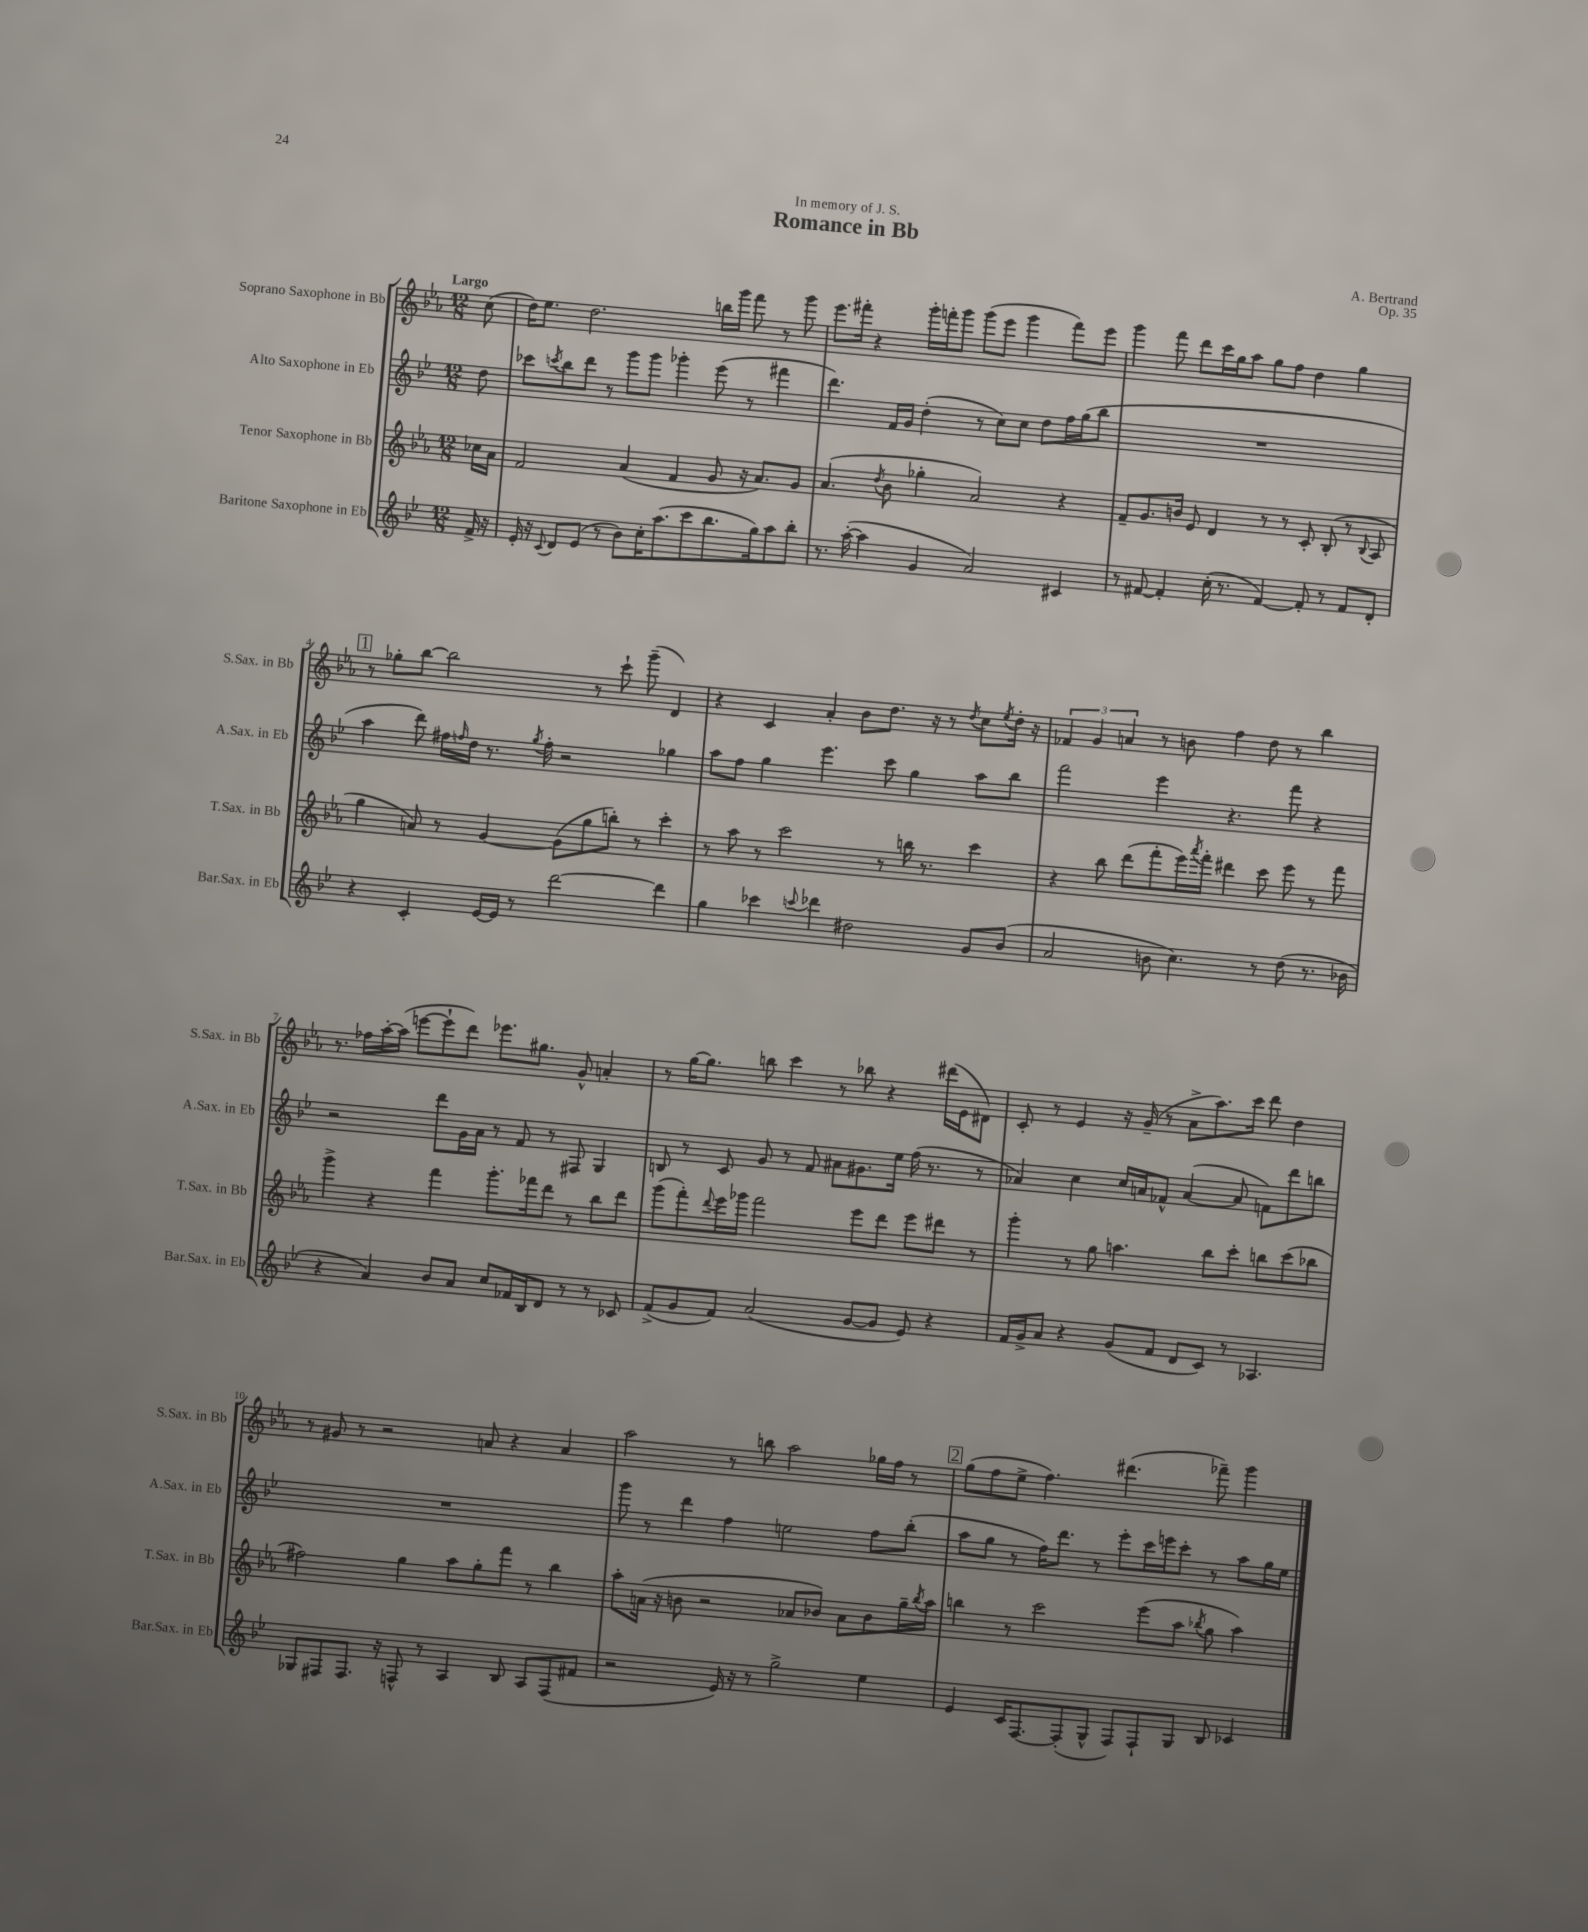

**kern	**kern	**kern	**kern
*part4	*part3	*part2	*part1
*staff4	*staff3	*staff2	*staff1
*I"Baritone Saxophone in Eb	*I"Tenor Saxophone in Bb	*I"Alto Saxophone in Eb	*I"Soprano Saxophone in Bb
*I'Bar.Sax. in Eb	*I'T.Sax. in Bb	*I'A.Sax. in Eb	*I'S.Sax. in Bb
*clefG2	*clefG2	*clefG2	*clefG2
*k[b-e-]	*k[b-e-a-]	*k[b-e-]	*k[b-e-a-]
*M12/8	*M12/8	*M12/8	*M12/8
=	=	=	=
!	!	!	!LO:TX:a:B:t=Largo
16f^/	16cc-X\LL	8dd\	(8cc\
16r	16a-\JJ	.	.
=1	=1	=1	=1
16e-'/	2f/	8ccc-X\L	16dd\KL)
16r	.	.	8.ee-\J
8qqc/	.	8qcccn/	.
8d/L	.	8bb-\	.
(8e-/J	.	8ddd\J	2.dd\
8r	.	8r	.
8b-\L)	(4a-/	8ggg\L	.
16cc'\K	.	8ggg\J	.
(8.aa\	.	.	.
.	4f/	4ggg-X'\	.
8ccc\	.	.	.
8.bb-\	8g/	(8eee-\	16bbn\LL
.	.	.	16ggg\JJ
.	16r	8r	8fff\
16gg\k)	8.a-/L)	.	.
8aa\	.	4fff#X\	8r
8bb-'\J	8g/J	.	8ggg\
=2	=2	=2	=2
8.r	(4.a-/	4.ddd\)	8.eee-\L
([16aa'\	.	.	16fff#X'\Jk
4aa\]	.	.	4r
.	8qdd/	.	.
.	8b-\	16f/LL	.
.	.	16g/JJ	.
4g/	4gg-X'\	(4dd'\	16ggg'\LL
.	.	.	16fffn'\J
.	.	.	8ggg\J
2a/)	2a-/)	8r	(8ggg\L
.	.	8cc\L)	8eee-\J
.	.	8cc\J	4ggg\
.	.	8dd\L	.
4c#X/	4r	16ff\L	8fff\L)
.	.	(16gg\J	.
.	.	8bb-\J	8eee-\J
=3	=3	=3	=3
8r	8f~/L	1.r	4ggg\
[8f#X/	8.g/	.	.
4f#'/]	.	.	8fff\
.	16bn/Jk	.	.
.	8e-/	.	8ddd\L
(16cc'\	4d/	.	16ccc\L
8.r	.	.	16gg\J
.	.	.	8aa-\J
[4f#/)	8r	.	8gg\L
.	8r	.	8ff\J
8f#'/]	8c'/	.	4dd\
8r	(8B-'/	.	.
8f#/L	8r	.	4gg\
.	8qqB-/	.	.
8d'/J	8A-/	.	.
!!LO:LB:g=z
!!LO:REH:place=s1:t=1
=4	=4	=4	=4
4r	4gg\	4aa\	8r
.	.	.	8gg-X'\L
4c'/	8an/)	8ddd\)	[8bb-\J
.	8r	16ff#X\LL	2bb-\]
.	.	16qqffn/	.
.	.	16dd\JJ	.
[16e-/LL	[4g/	8.r	.
16e-/JJ]	.	.	.
8r	.	.	.
.	.	8qgg/	.
.	.	16ff'\	.
[2ddd\	(8g\L]	2r	.
.	8gg\	.	8r
.	8bbn'\J)	.	8ccc`\
.	8r	.	(8ggg~\
4ddd\]	4ccc'\	4gg-X\	4d/)
=5	=5	=5	=5
4gg\	8r	8aa\L	4r
.	8aa-\	8ff\J	.
4ccc-X\	8r	4gg\	4c/
.	2ccc\	.	.
8qqcccn/	.	.	.
4ddd-X\	.	4.eee-\	4a-'/
2dd#X\	.	.	8b-\L
.	8r	8ccc\	8.dd\J
.	16bbn\	4gg\	.
.	8.r	.	16r
.	.	.	8r
.	.	.	8qdd/
8g/L	4ccc\	8aa\L	8cc\L
.	.	.	8qee-/
(8b-/J	.	8bb-\J	16dd'\Jk
.	.	.	16r
=6	=6	=6	=6
2a/	4r	2fff\	6f-X/
.	.	.	6g/
.	8bb-\	.	.
.	.	.	6an/
.	(8ddd\L	.	.
8bn\	8fff'\	4eee-\	8r
4.cc\)	16eee-\L)	.	8bn\
.	8qaaa-/	.	.
.	16fff'\JJ	.	.
.	4ddd#X\	4.r	4ff\
8r	8ccc\	.	8dd\
(8dd\	8eee-\	8fff\	8r
8.r	8r	4r	4bb-\
.	8fff\	.	.
16b-X\	.	.	.
!!LO:LB:g=z
=7	=7	=7	=7
4r	4ggg^\	2r	8.r
.	.	.	16ff-X\LL
4a/)	4r	.	[16aa-'\
.	.	.	(16aa-\JJ]
.	.	.	[8eeen\L
8b-/L	4fff\	8ddd\L	8eee`\]
8a/J	.	16g\L	8ddd\J)
.	.	16a\JJ	.
8cc/L	8.ggg'\L	8r	8.eee-X\L
16f-X/L	.	8f/	.
16B-/J	16fff-X\k	.	8.gg#X\J
8d/J	8ddd\J	8r	.
8r	8r	8F#X/	8g^^/
8r	8bb-\L	4G/	4an'/
8c-X/	8ddd\J	.	.
=8	=8	=8	=8
(8f^/L	(8ggg\L	8Bn/	8r
8g/	8fff'\)	8r	[16gg\KL
.	.	.	8.gg\J]
.	8qqddd/	.	.
8f/J)	16eee-\L	8c/	.
.	16ggg-X\JJ	.	.
(2a/	2fff\	8g/	8bbn\
.	.	8r	4ccc\
.	.	8f/	.
.	.	8a#X\L	8r
[8g/L	8eee-\L	8.g#X\	8bb-X\
8g/J]	8ddd\J	.	4r
.	.	16ee-\Jk	.
8e-/)	8eee-\L	(16ff\	.
.	.	8.r	.
4r	8ddd#X\J	.	(16ddd#X\LL
.	.	.	16e-\J
.	8r	8r	8d#X\J)
=9	=9	=9	=9
16f/LL	4ggg'\	4a-X/)	8c'/
16g^/J	.	.	.
8a/J	.	.	8r
4r	8r	4cc\	4e-/
.	8gg\	.	.
(8g/L	4.aan\	16cc/LL	16r
.	.	16an/J	(16g~/
8f/J	.	8f-X^^/J	8r
8d/L	.	([4a/	8a-^\L
8c/J)	8bb-\L	.	8.aa-\)
8r	8ccc'\J	8a/]	.
.	.	.	16ccc\Jk
4.A-X/	8bbn\L	8fn\L)	8ddd\
.	(8ccc\	8ddd\	4dd\
.	8bb-X\J	8bbn\J	.
!!LO:LB:g=z
=10	=10	=10	=10
8G-X/L	2ff#X\)	1.r	8r
8F#X/	.	.	8g#X/
8.F#/J	.	.	8r
.	.	.	2r
16r	.	.	.
8Fn^^/	4gg\	.	.
8r	.	.	.
4A/	8aa-\L	.	.
.	8gg'\	.	8an/
8B-/	8fff\J	.	4r
8A/L	8r	.	.
(8F/	4bb-\	.	4a/
8f#X/J	.	.	.
=11	=11	=11	=11
2r	8aa-'\L	8ggg\	2aa-\
.	(16an\Jk	8r	.
.	16r	.	.
.	8bn\	4ddd\	.
.	2r	.	.
16e-/)	.	4ff\	8r
16r	.	.	.
8r	.	.	8bbn\
2gg^\	.	2een\	2aa-\
.	8a-X/L	.	.
.	8b-X/J)	.	.
.	8a-\L	.	.
4ee-\	8b-\	8ff\L	16gg-X\LL
.	.	.	16ff\JJ
.	16gg~\L	(8bb-'\J	8r
.	8qbb-/	.	.
.	16aa-\JJ	.	.
!!LO:REH:place=s1:t=2
=12	=12	=12	=12
4e-/	4bbn\	8aa\L	(8gg\L
.	.	8gg\J	8ff\
16c/KL	8r	8r	8ee-^\J
[8.F/	.	.	.
.	2ccc\	16ff\KL)	4.ff\)
.	.	8.ddd\J	.
(8F'/]	.	.	.
8G^^/J	.	8r	.
8F/L)	.	8eee-'\L	(4.ddd#X\
8F`/	(8eee-\L	16ccc\L	.
.	.	16eeen\J	.
8G/J	8aa-\J	8ccc'\J	.
.	8qbb-X/	.	.
8B-/	8gg\	8r	8fff-X~\)
4c-X/	4aa-\)	8aa\L	4ggg\
.	.	16gg\L	.
.	.	16ee-\JJ	.
==	==	==	==
*-	*-	*-	*-
